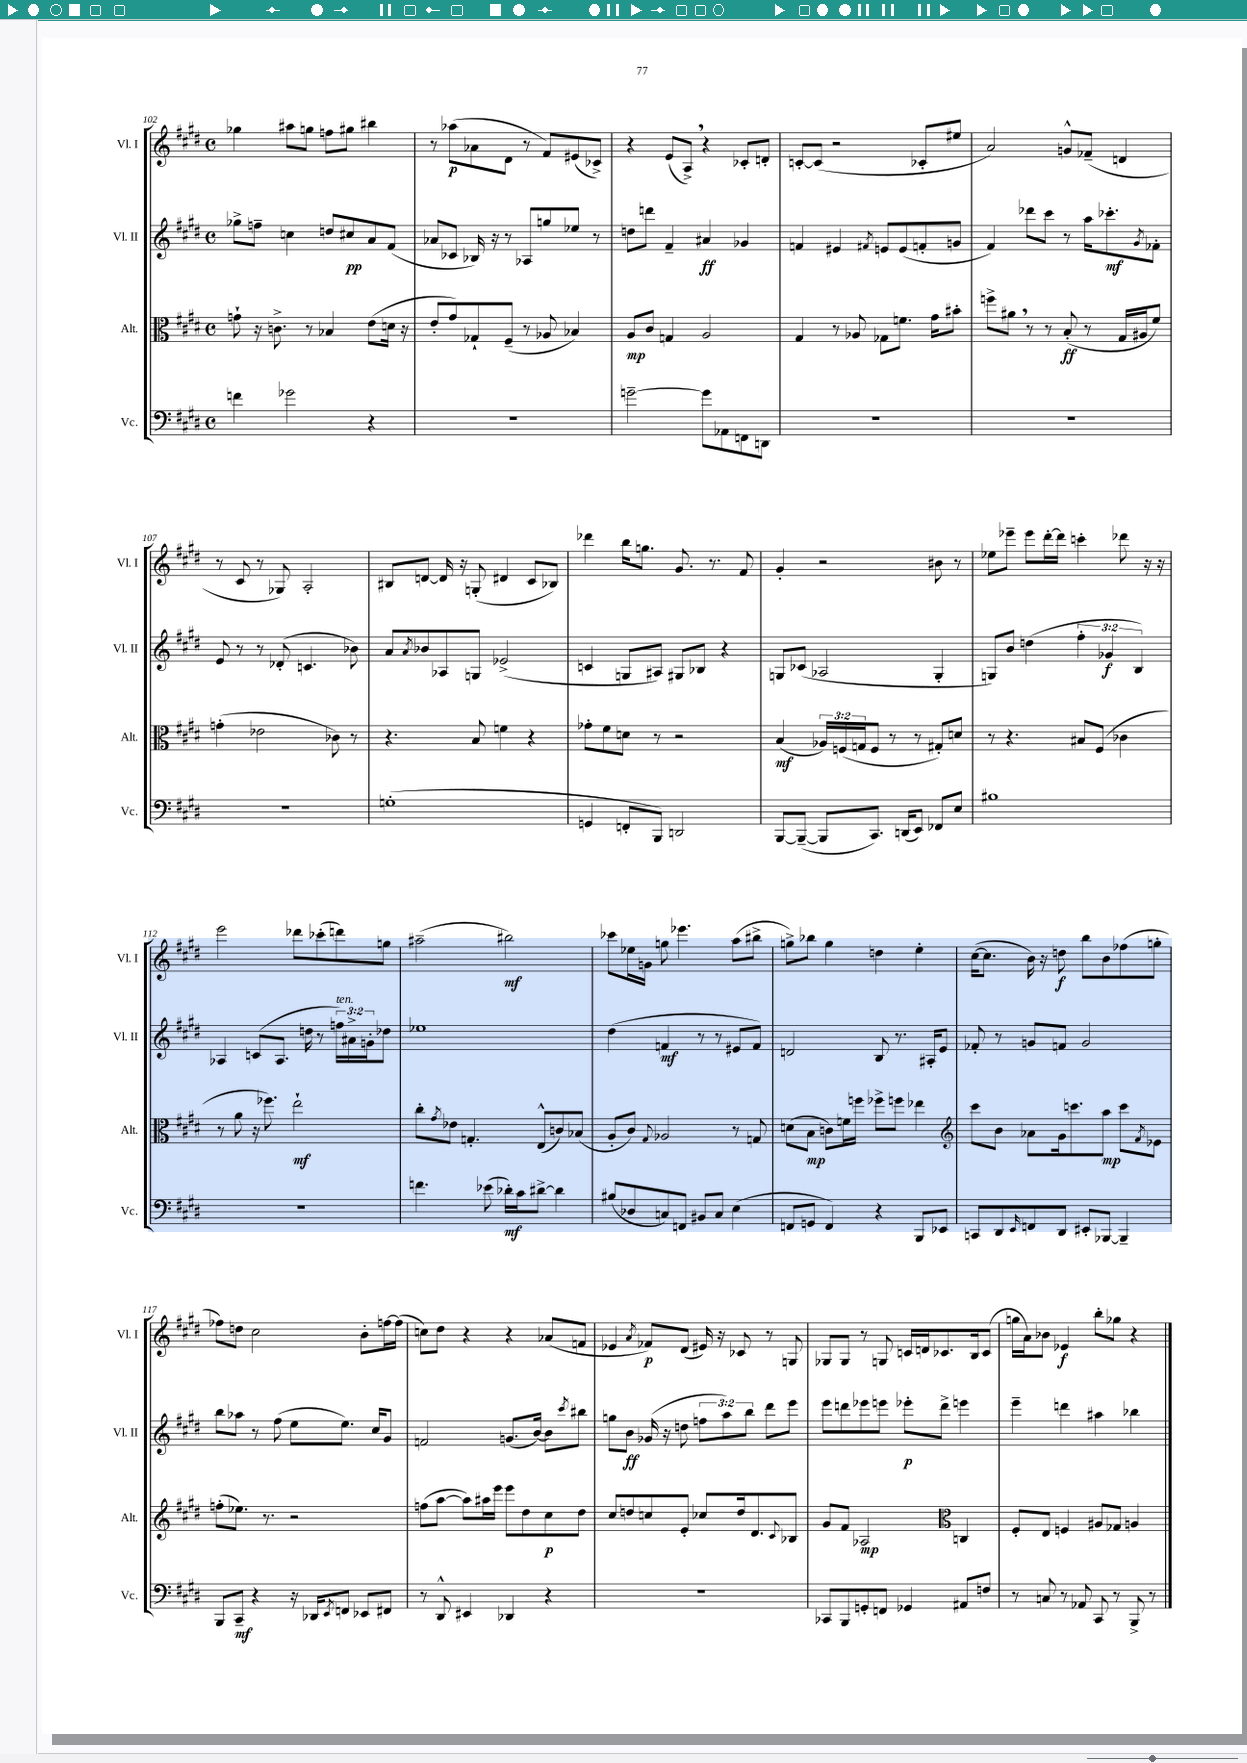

**kern	**kern	**kern	**kern
*staff4	*staff3	*staff2	*staff1
*clefF4	*clefC3	*clefG2	*clefG2
*k[f#c#g#d#]	*k[f#c#g#d#]	*k[f#c#g#d#]	*k[f#c#g#d#]
*M4/4	*M4/4	*M4/4	*M4/4
*met(c)	*met(c)	*met(c)	*met(c)
4f	8g`	8gg-^	4gg-
.	16r	8ff~	.
.	8.c^	.	.
2g-	.	4cc	8aa#
.	8r	.	8gg
.	4B-	8dd	8ff
.	.	8cc#	8gg#
4r	(8e	8a	4bb#
.	16d	(8f#	.
.	16r	.	.
=	=	=	=
1r	8e'	8a-	8r
.	8g#)	8c-	(8aa-
.	8G-`	16B-)	8a-
.	.	16r	.
.	(8F#~	8r	8d#
.	8r	8A-	8r
.	8A-	8gg	8f#)
.	4B-)	8ee-	(8e#
.	.	8r	8c-^)
=	=	=	=
[2g~	8A	8dd	4r
.	8c#	8ddd	.
.	4G	4f#~	(8e
.	.	.	8A^)
8g]	2A	4a#	4r
8AA-	.	.	.
8FF	.	4g-	8c-'
8DD	.	.	8d'
=	=	=	=
1r	4G#	4f	[8c'
.	.	.	(8c]
.	8r	4e#	2r
.	8A-	.	.
.	.	8qf#	.
.	8G-	8e	.
.	8.f	(8e	.
.	.	8f'	8c-'
.	16g#	.	.
.	8b#'	8g	8ee#
=	=	=	=
1r	8ff^	4f#)	2a)
.	8a#	.	.
.	8r	8ddd-	.
.	8r	8ccc#	.
.	(8B'	8r	8g^^
.	8r	16aa	(8f-~
.	.	8.ccc-'	.
.	16G#	.	4d
.	16A#	.	.
.	.	8qg#	.
.	8f#)	8f-'	.
=	=	=	=
1r	(4g'	8e	8r
.	.	8r	8c#
.	2e-	8r	8r
.	.	(8d-'	8G-)
.	.	4.c	2A'
.	8c-)	.	.
.	8r	8b-)	.
=	=	=	=
(1G'	4.r	8a	8B#
.	.	8qa	.
.	.	8b-	[8d
.	.	8A-	16d]
.	.	.	16r
.	8B	8G	(8G'
.	4f	(2e-^	4d#
.	4r	.	8c#
.	.	.	8B-)
=	=	=	=
4GG	8g-'	4c	4ddd-
.	8f#	.	.
8FF'	8d	8G	16bb
.	.	.	8.gg
8BBB)	8r	8A#)	.
2DD	2r	8G#	8.g#
.	.	8B-	.
.	.	.	8.r
.	.	4r	.
.	.	.	8f#
=	=	=	=
[8BBB	(4B	8G	4g#'
(8BBB~_	.	(8c-	.
8BBB]	24A-)	2A-	2r
.	(24F	.	.
.	24G	.	.
8.CC#)	8F	.	.
.	8r	.	.
(16DD	.	.	.
8EE)	8r	.	.
8FF-	8G#')	4G'	8b#
8E	8d	.	8r
=	=	=	=
1B#	8r	8G)	8ee-
.	4.r	8b	8eee-~
.	.	(4dd	8eee-
.	.	.	[16ddd#'
.	.	.	16ddd#]
.	8B#	6ff#'	4ccc'
.	(8F#	.	.
.	.	6g-	.
.	4c-	.	8ddd-
.	.	6B)	.
.	.	.	16r
.	.	.	16r
=	=	=	=
1r	8r	4A-	2eee
.	8a	.	.
.	16r	(8c	.
.	8.ff-)	.	.
.	.	8.A-	.
.	2ee`	.	8ddd-
.	.	16dd	.
.	.	8r	(8ccc-'
.	.	24ff)	8ddd)
.	.	24a#^	.
.	.	24g'	.
.	.	8dd-	8gg
=	=	=	=
4.f	8cc#'	1ee-	(2aa#~
.	8qg#	.	.
.	8e-	.	.
.	4.G'	.	.
(8e-	.	.	.
16d-')	.	.	2bb#)
16c#	.	.	.
[8d#^	(8E^^	.	.
4d#]	8c)	.	.
.	(8B-	.	.
=	=	=	=
(8B#	8A'	(4dd#	8ccc-
8D-	8c#)	.	16ee-
.	.	.	16g
.	8qqG#	.	.
8C)	2A-	4f	8gg
8FF	.	.	4.eee-
8BB#	.	8r	.
8C	.	8r	.
(4E	8r	8e#	(8aa
.	8G	8f)	8bb#^
=	=	=	=
8FF	(8d	2d	8gg^)
8GG	8B	.	8bb-
4FF)	8c)	.	4gg
.	16f	.	.
.	16ff	.	.
4r	8ff-^	8B	4dd
.	8ff	8.r	.
8BBB	4ee-	.	4ee'
.	.	16A#'	.
8EE-	.	8e	.
=	=	=	=
*	*clefG2	*	*
8CC	8ccc#	8f-'	([16cc#
.	.	.	8.cc#]
8DD#	8b	8r	.
16qqEE	.	.	.
8FF	8a-	8g	16b)
.	.	.	16r
8DD#	16g#	8f	8dd
.	8.ccc	.	.
8EE#'	.	2g	8bb
[8BBB-	8aa	.	8b
4BBB-~]	8ccc	.	(8ff-
.	8qf#	.	.
.	8e-	.	8gg'
=	=	=	=
8BBB	(8ff'	8bb	8ff-)
8CC#~	8.ee-)	8aa-	8dd
4r	.	8r	2cc#
.	8.r	.	.
.	.	(8ff#	.
16r	2r	8ee	.
16DD-	.	.	.
8qEE	.	.	.
8FF	.	8.ee)	.
8EE-	.	.	8b'
.	.	16cc#	.
8FF#	.	8g#	[16ff
.	.	.	(16ff]
=	=	=	=
8r	(8ff	2f	8cc)
8DD#^^	[8aa	.	8dd#
4EE#	8aa])	.	4r
.	16aa#	.	.
.	16eee	.	.
4DD-	8eee	(8.g	4r
.	8dd#	.	.
.	.	[16b)	.
4r	8cc#	8b]	(8a-
.	.	8qccc#	.
.	8dd#	8bb#	8f
=	=	=	=
1r	8cc#	8gg	4e-
.	8dd	8b	.
.	.	.	8qa
.	8cc	(16g-	8f-)
.	.	16r	.
.	8e'	8dd	(8d#
.	8cc-	12ff	16e#)
.	.	.	16r
.	.	12aa)	.
.	16dd	.	8c-
.	.	12bb	.
.	8.d#	.	.
.	.	8ddd#	8r
.	8qqc#	.	.
.	8B-	8eee	8G
=	=	=	=
8CC-	8g#	8eee	8G-
8BBB	8f#	8ddd	8G-
8GG'	2A-	8eee-	8r
8FF	.	8eee	8G
4GG-	.	8eee-'	16c
.	.	.	16d
.	.	8ddd^	8.c-
*	*clefC3	*	*
8AA#	4C	4eee	.
.	.	.	16B
8F	.	.	(8c-
=	=	=	=
8r	8F#'	4eee~	16gg
.	.	.	16a)
8C	8E	.	8b-
8r	4F	4ddd	4e-
8AA-	.	.	.
8CC#	8A#	4aa#	8bb'
8r	8G-	.	8gg-
8BBB^	4A	4bb-	4r
8r	.	.	.
==	==	==	==
*-	*-	*-	*-
